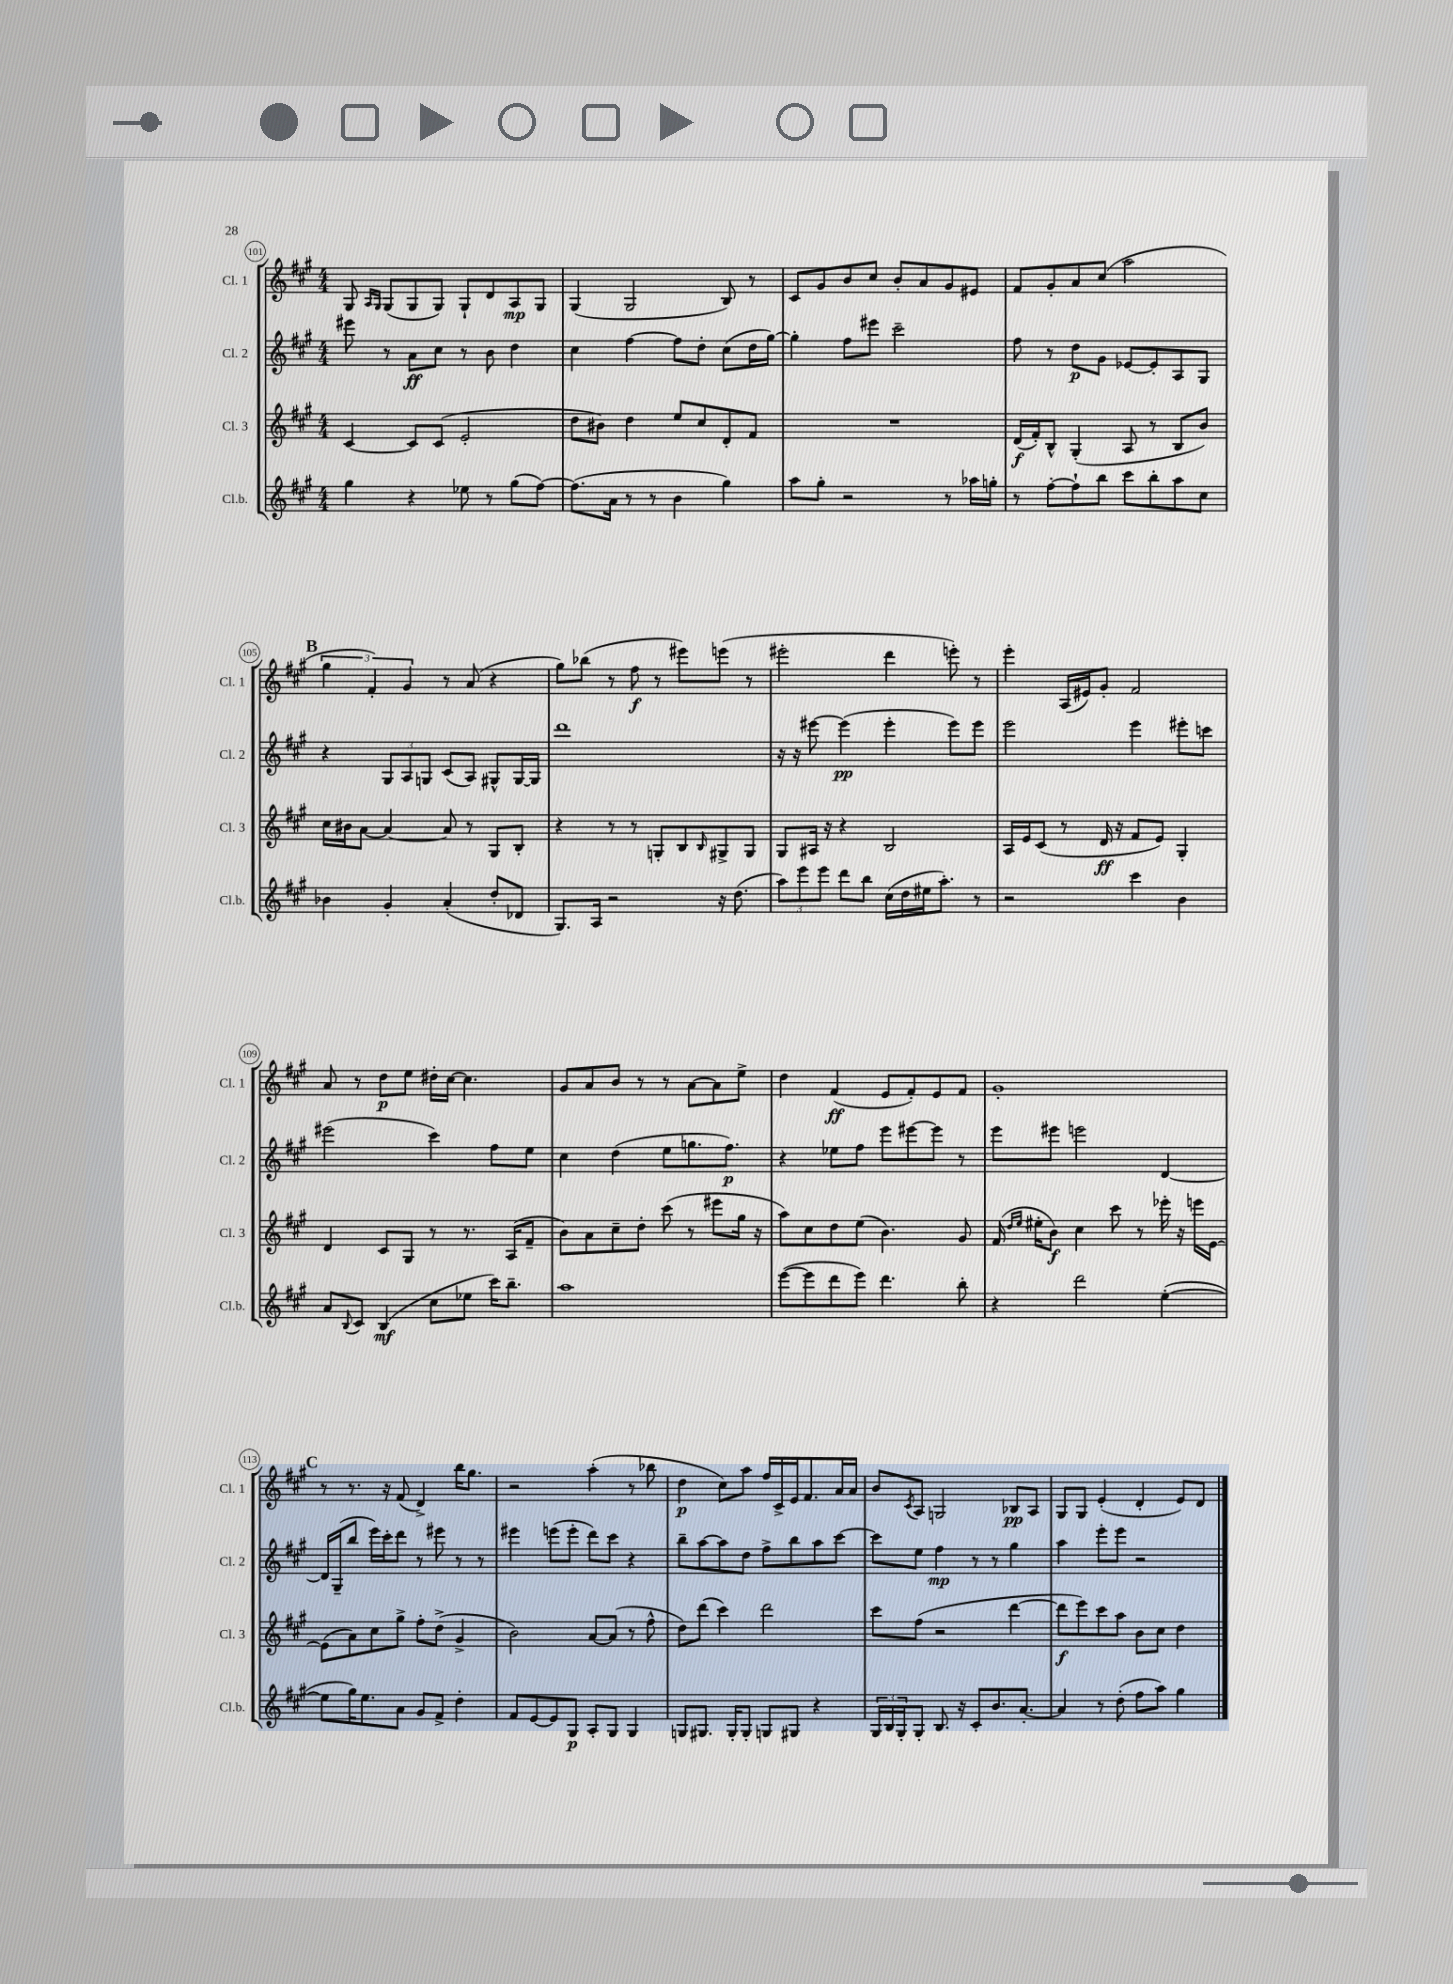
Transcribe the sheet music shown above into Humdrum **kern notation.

**kern	**kern	**kern	**kern
*staff4	*staff3	*staff2	*staff1
*clefG2	*clefG2	*clefG2	*clefG2
*k[f#c#g#]	*k[f#c#g#]	*k[f#c#g#]	*k[f#c#g#]
*M4/4	*M4/4	*M4/4	*M4/4
4gg#\	[4c#/	8eee#\	8G#/
.	.	.	16qqA/LL
.	.	.	16qqG#/JJ
.	.	8r	(8G#/L
4r	8c#/]L	8a\L	8G#/
.	(8c#/J	8cc#\J	8G#/J)
8ee-\	2e'/	8r	8G#`/L
8r	.	8b\	8d/
(8gg#\L	.	4dd\	8A/
[8ff#\J)	.	.	8G#/J
=	=	=	=
(8.ff#\]L	8dd\L	4cc#\	(4G#/
.	8b#\J)	.	.
16a\Jk	.	.	.
8r	4dd\	[4ff#\	2G#/
8r	.	.	.
4b\	8ee/L	8ff#\]L	.
.	8cc#/	8dd'\J	.
4gg#\)	8d'/	(8cc#\L	8B/)
.	8f#/J	16dd\L	8r
.	.	[16gg#\JJ)	.
=	=	=	=
8aa\L	1r	4gg#'\]	8c#/L
8gg#'\J	.	.	8g#/
2r	.	8ff#\L	8b/
.	.	8eee#\J	8cc#/J
.	.	2ccc#~\	8b'/L
.	.	.	8a/
8r	.	.	8g#/
16aa-\LL	.	.	8e#/J
16gg'\JJ	.	.	.
=	=	=	=
8r	(16d/LL	8ff#\	8f#/L
.	16f#'/J)	.	.
[8ff#'\L	8B^^/J	8r	8g#'/
8ff#`\]	(4G#'/	8dd\L	8a/
8bb\J	.	8g#\J	(8cc#/J
8ccc#\L	8A/	[8e-/L	2aa\
8bb'\	8r	8e-'/]	.
8aa\	8B/L	8A/	.
8cc#\J	8b/J)	8G#/J	.
=	=	=	=
4b-\	16cc#\LL	4r	6gg#\
.	16b#\J	.	.
.	[8a\J	.	.
.	.	.	6f#'/)
4g#'/	4a/_	12G#/L	.
.	.	12A/	6g#/
.	.	12G/J	.
(4a'/	8a/]	(8c#/L	8r
.	8r	8A/J)	(8a/
8dd'/L	8G#/L	8G#^^/L	4r
8d-/J	8B'/J	[16G#/L	.
.	.	16G#/]JJ	.
=	=	=	=
8.G#/L)	4r	1ddd	8gg#\L)
.	.	.	(8bb-\J
16A/Jk	.	.	.
2r	8r	.	8r
.	8r	.	8ff#\
.	8G'/L	.	8r
.	8B/	.	8eee#\L)
.	16qqB/	.	.
16r	8G#^/	.	(8eee\J
(8.dd\	.	.	.
.	8G#/J	.	8r
=	=	=	=
12aa\L)	8G#/L	16r	2eee#'\
.	.	16r	.
12eee\	.	.	.
.	16A#/Jk	[8eee#\	.
12eee\J	.	.	.
.	16r	.	.
8ddd\L	4r	(4eee#\]	.
8bb\J	.	.	.
(16cc#\LL	2B/	4eee#'\	4ddd\
16dd\	.	.	.
16ee#\J	.	.	.
8.aa'\J)	.	.	.
.	.	8eee#\L)	8eee'\)
8r	.	8eee#\J	8r
=	=	=	=
2r	16A/LL	2eee\	4eee'\
.	16e/J	.	.
.	(8c#/J	.	.
.	8r	.	(16A/LL
.	.	.	16e#/J)
.	16d/	.	8g#'/J
.	16r	.	.
4ccc#\	8f#/L	4eee\	2f#/
.	8e/J)	.	.
4b\	4G#'/	8eee#'\L	.
.	.	8ccc\J	.
=	=	=	=
8a/L	4d/	(2eee#\	8a/
8qqB/	.	.	.
8c#/J	.	.	8r
(4B/	8c#/L	.	8dd\L
.	8G#/J	.	8ee\J
8cc#\L	8r	4ccc#\)	16dd#'\LL
.	.	.	[16cc#\JJ
8ee-\J	8.r	.	4.cc#\]
16ccc#\LK)	.	8ff#\L	.
8.bb~\J	(16A/LK	.	.
.	8f#~/J	8ee\J	.
=	=	=	=
1aa	8b\L)	4cc#\	8g#/L
.	8a\	.	8a/
.	8cc#~\	(4dd\	8b/J
.	8dd'\J	.	8r
.	(8ccc#\	8ee\L	8r
.	8r	8.gg\	[8a\L
.	8eee#\L	.	8a\]
.	.	8.ff#\J)	.
.	16gg#\Jk	.	8ee^\J
.	16r	.	.
=	=	=	=
([8eee\L	8aa\L)	4r	4dd\
8eee\]	8cc#\	.	.
8ddd\	8dd\	8ee-\L	(4f#/
8eee\J)	(8ee\J	8ff#\J	.
4.ddd\	4.b\)	8eee\L	8e/L
.	.	[8eee#\	8f#'/)
.	.	8eee#\]J	8e/
8bb'\	8g#/	8r	8f#/J
=	=	=	=
4r	(16f#/	8eee\L	1g#'
.	16qqdd/LL	.	.
.	16qqee/JJ	.	.
.	16ee#'\LK	.	.
.	8b\J)	8eee#\J	.
2ddd\	4cc#\	2eee\	.
.	8ccc#\	.	.
.	8r	.	.
([4ee'\	16eee-'\	[4d/	.
.	16r	.	.
.	16eee\LL	.	.
.	[16e\JJ	.	.
=	=	=	=
8ee\]L	(8e\]L	16d/]LL	8r
.	.	(16G#~/J	.
16gg#\K)	8a\)	8bb/J	8.r
8.ee\	.	.	.
.	8cc#\	16eee\LL)	.
.	.	16ccc#'\J	16r
8a\J	8gg#^\J	8ddd\J	(8f#/
8g#/L	8ff#'\L	8r	4d^/)
8f#^/J	(8dd^\J	8eee#\	.
4dd'\	4g#^/	8r	16bb\LK
.	.	.	8.gg#\J
.	.	8r	.
=	=	=	=
8f#/L	2b\)	4eee#\	2r
[8e/	.	.	.
8e/]	.	(8eee\L	.
8G#/J	.	8eee'\J	.
8A'/L	[8a/L	8ddd\L)	(4aa'\
8G#/J	(8a/]J	8ccc#\J	.
4G#/	8r	4r	8r
.	8ff#^^\	.	8bb-\
=	=	=	=
8G/L	8dd\L)	8bb~\L	4dd\
8.G#/J	(8ddd\J	[8aa\	.
.	4ccc#\)	8aa\]	8cc#\L)
16G#'/LK	.	.	.
8G#'/J	.	8dd\J	8aa\J
8G/L	2ddd\	8ff#^\L	16ff#/LL
.	.	.	16c#^/
8G#/J	.	8bb\	16e/J
.	.	.	8.f#/
4r	.	8aa\	.
.	.	[8ccc#\J	16a/L
.	.	.	16a/JJ
=	=	=	=
24G#/LL	8ccc#\L	8ccc#\]L	8b/L
24B/	.	.	.
24G#'/J	.	.	.
.	.	.	8qc#/
8G#'/J	(8ff#\J	8ee\J	8A/J
8.B/	2r	4ff#\	2G/
16r	.	.	.
8c#'/L	.	8r	.
8.b/	.	8r	.
.	[4ddd\	4gg#\	8B-/L
[8.a'/J	.	.	.
.	.	.	8A/J
=	=	=	=
4a/]	8ddd\]L	4aa\	8G#/L
.	8eee\)	.	8G#/J
8r	8ccc#\	8eee'\L	(4e'/
(8dd'\	8aa\J	8eee\J	.
8ff#\L	8b\L	2r	4d'/
8aa\J)	8cc#\J	.	.
4gg#\	4dd\	.	8e/L)
.	.	.	8d/J
==	==	==	==
*-	*-	*-	*-
